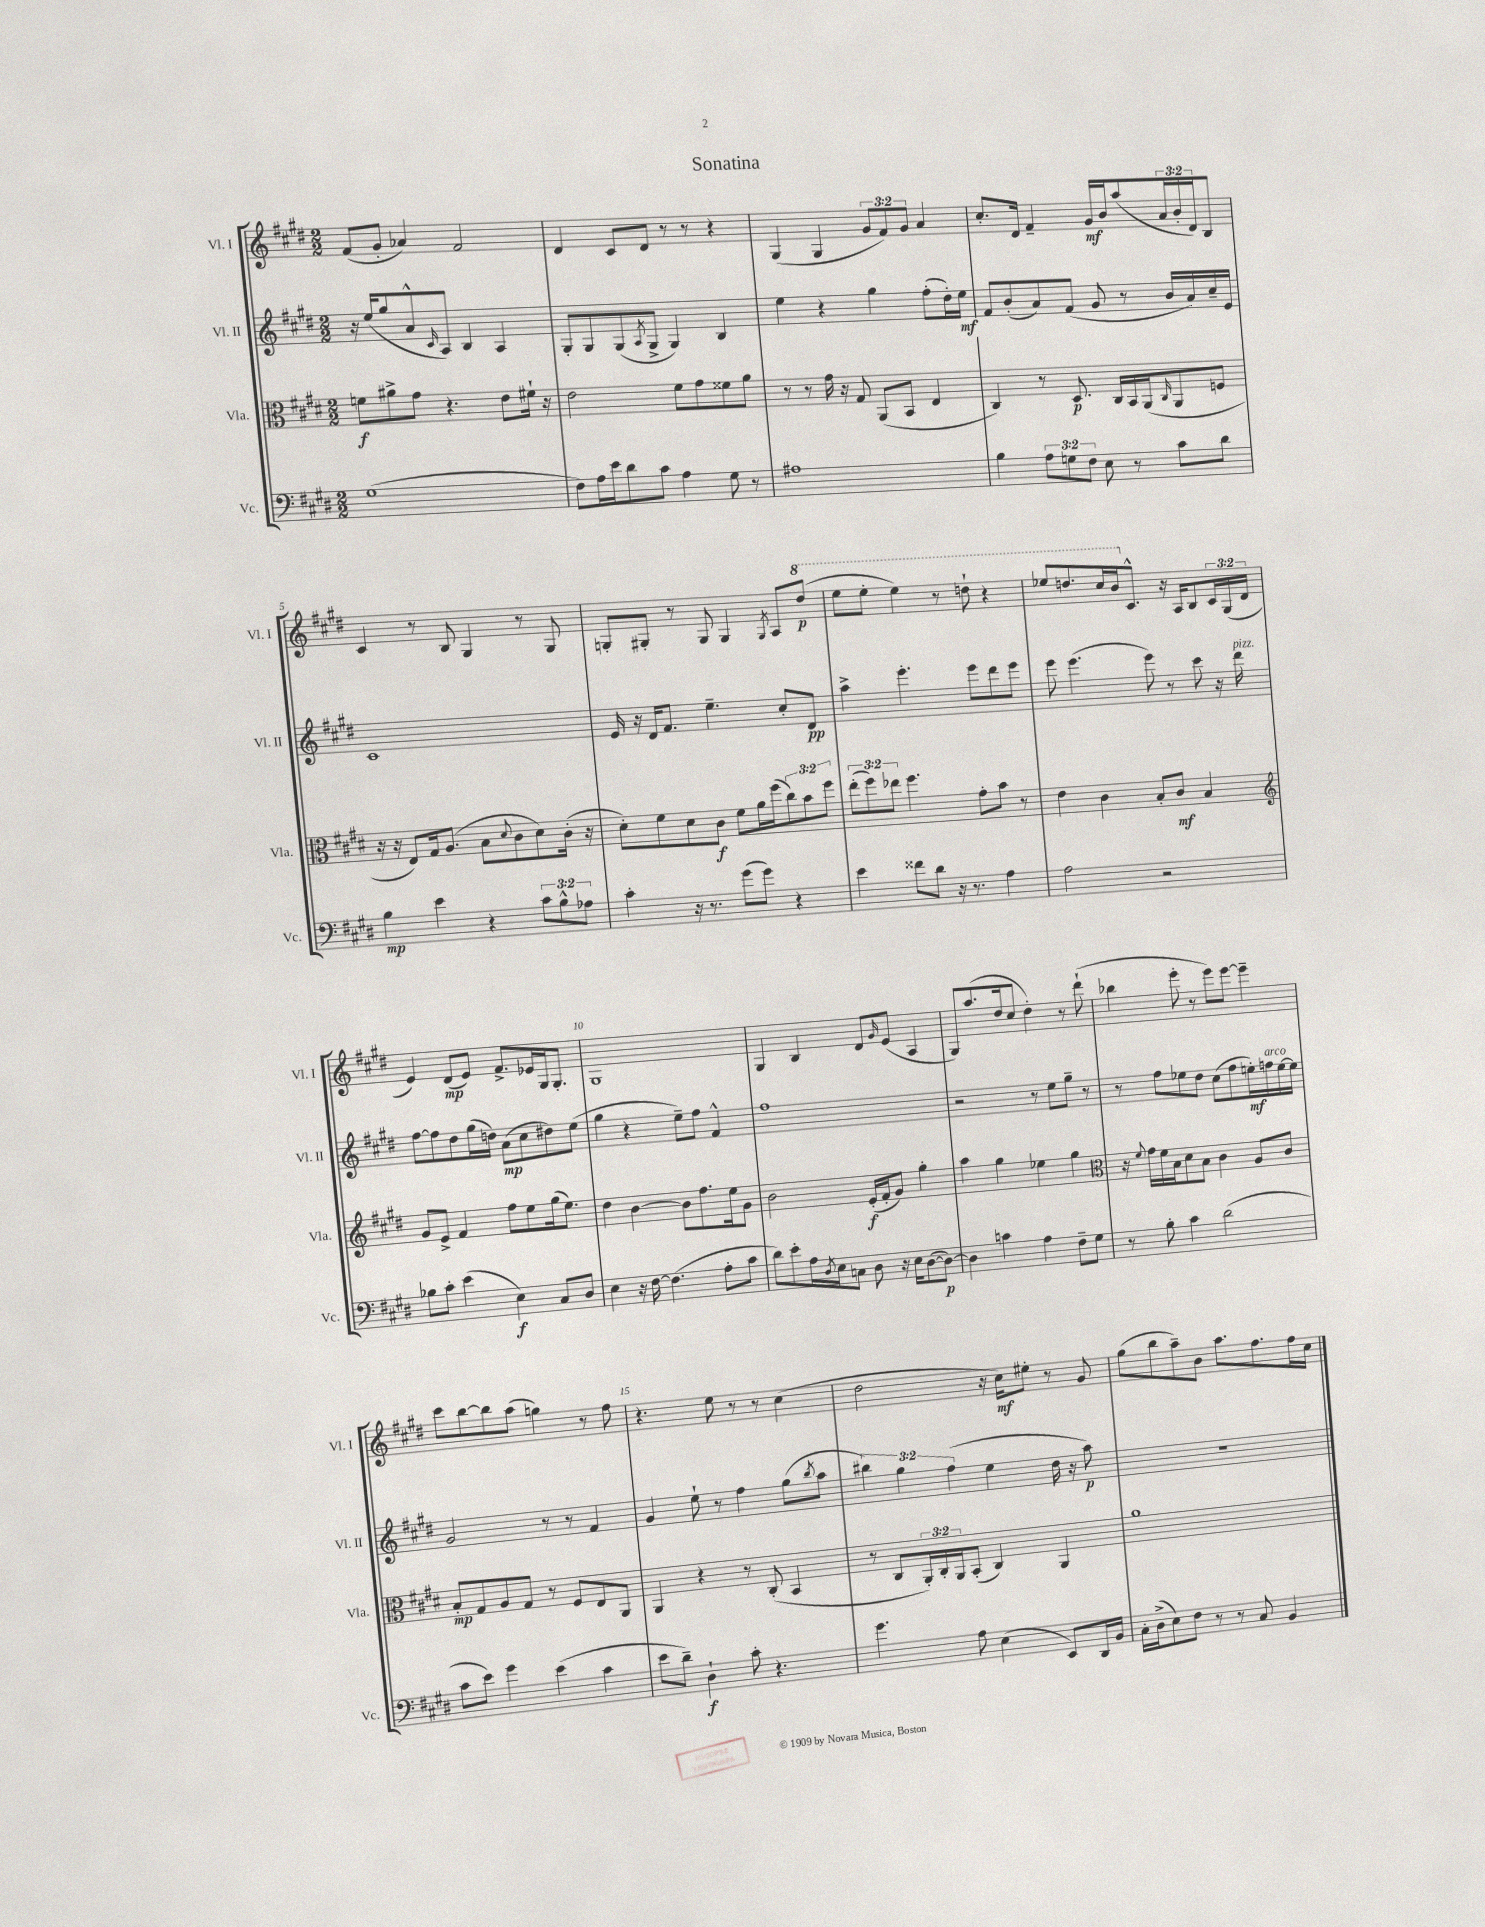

**kern	**dynam	**kern	**dynam	**kern	**dynam	**kern	**dynam
*part4	*part4	*part3	*part3	*part2	*part2	*part1	*part1
*staff4	*staff4	*staff3	*staff3	*staff2	*staff2	*staff1	*staff1
*I"Vc.	*	*I"Vla.	*	*I"Vl. II	*	*I"Vl. I	*
*I'Vc.	*	*I'Vla.	*	*I'Vl. II	*	*I'Vl. I	*
*clefF4	*	*clefC3	*	*clefG2	*	*clefG2	*
*k[f#c#g#d#]	*	*k[f#c#g#d#]	*	*k[f#c#g#d#]	*	*k[f#c#g#d#]	*
*M2/2	*	*M2/2	*	*M2/2	*	*M2/2	*
=1	=1	=1	=1	=1	=1	=1	=1
(1G#	.	8fn\L	f	16r	.	(8f#/L	.
.	.	.	.	(16ee/KL	.	.	.
.	.	8a#X^\	.	8gg#/	.	8g#'/J	.
.	.	8g#\J	.	8a^^/	.	4a-X/)	.
.	.	.	.	16qqc#/	.	.	.
.	.	4.r	.	8A/J)	.	.	.
.	.	.	.	4B/	.	2f#/	.
.	.	8e\L	.	4A/	.	.	.
.	.	16f#X`\Jk	.	.	.	.	.
.	.	16r	.	.	.	.	.
=2	=2	=2	=2	=2	=2	=2	=2
8F#\L)	.	2e\	.	8G#'/L	.	4d#/	.
16A\L	.	.	.	8G#/	.	.	.
16e\J	.	.	.	.	.	.	.
8d#\	.	.	.	(8G#/	.	8c#/L	.
.	.	.	.	8qA/	.	.	.
8c#\J	.	.	.	8G#^/J	.	8d#/J	.
4A\	.	8f#\L	.	4G#/)	.	8r	.
.	.	8g#\	.	.	.	8r	.
8G#\	.	8f##X\	.	4B/	.	4r	.
8r	.	8a\J	.	.	.	.	.
=3	=3	=3	=3	=3	=3	=3	=3
1A#X	.	8r	.	4ee\	.	(4G#/	.
.	.	8r	.	.	.	.	.
.	.	16g#\	.	4r	.	4G#/	.
.	.	16r	.	.	.	.	.
.	.	8G#/	.	.	.	.	.
.	.	(8AA/L	.	4gg#\	.	12g#/L	.
.	.	.	.	.	.	12f#/)	.
.	.	8BB/J	.	.	.	.	.
.	.	.	.	.	.	12g#/J	.
.	.	4E/	.	(8ff#'\L	.	4a/	.
.	.	.	.	16dd#'\L)	.	.	.
.	.	.	.	16ee\JJ	mf	.	.
=4	=4	=4	=4	=4	=4	=4	=4
4B\	.	4C#/)	.	8f#/L	.	8.cc#'/L	.
.	.	.	.	(8b'/	.	.	.
.	.	.	.	.	.	16d#/Jk	.
12A\L	.	8r	.	8a/)	.	4f#~/	.
12Gn\	.	.	.	.	.	.	.
.	.	8.D#/	p	(8f#/J	.	.	.
12F#\J	.	.	.	.	.	.	.
8E\	.	.	.	8g#/	.	16g#/LL	mf
.	.	16C#/LL	.	.	.	16b/J	.
8r	.	16BB/	.	8r	.	(8aa/	.
.	.	(16AA/J	.	.	.	.	.
.	.	16qqC#/	.	.	.	.	.
8c#\L	.	8AA/	.	16b/LL	.	24a/L	.
.	.	.	.	.	.	24b'/	.
.	.	.	.	16a/)	.	.	.
.	.	.	.	.	.	24d#/J)	.
8d#\J	.	8Fn/J	.	16cc#~/	.	8B/J	.
.	.	.	.	16e/JJ	.	.	.
!!LO:LB:g=z
=5	=5	=5	=5	=5	=5	=5	=5
4B\	mp	16r	.	1c#	.	4c#/	.
.	.	16r	.	.	.	.	.
.	.	8E/L)	.	.	.	.	.
4e\	.	16G#/k	.	.	.	8r	.
.	.	(8.A/J	.	.	.	.	.
.	.	.	.	.	.	8B/	.
4r	.	8B\L	.	.	.	4G#/	.
.	.	8qqd#/	.	.	.	.	.
.	.	8c#\	.	.	.	.	.
12c#\L	.	8d#\)	.	.	.	8r	.
12B^^\	.	.	.	.	.	.	.
.	.	(16c#'\Jk	.	.	.	8G#/	.
12A-X\J	.	.	.	.	.	.	.
.	.	16r	.	.	.	.	.
=6	=6	=6	=6	=6	=6	=6	=6
4c#'\	.	8d#'\L)	.	16e/	.	8Gn'/L	.
.	.	.	.	16r	.	.	.
.	.	8f#\	.	16d#/KL	.	8G#X'/J	.
.	.	.	.	8.f#/J	.	.	.
16r	.	8d#\	.	.	.	8r	.
8.r	.	.	.	.	.	.	.
.	.	8c#\J	f	4.ee~\	.	8G#/	.
(8g#\L	.	8f#\L	.	.	.	4G#/	.
8g#\J)	.	16a\L	.	.	.	.	.
.	.	(16ff#\J	.	.	.	.	.
.	.	.	.	.	.	8qG#/	.
4r	.	12cc#\)	.	8cc#'/L	.	8A/L	.
.	.	12b\	.	.	.	.	.
*	*	*	*	*	*	*8va	*
.	.	.	.	8d#/J	pp	(8ddd#/J	p
.	.	12ff#\J	.	.	.	.	.
=7	=7	=7	=7	=7	=7	=7	=7
4e\	.	(12ee'\L	.	4aa^\	.	8eee\L	.
.	.	12ff#\)	.	.	.	.	.
.	.	.	.	.	.	8eee'\J	.
.	.	12ee-X\J	.	.	.	.	.
8f##X\L	.	4.ff#\	.	4.eee'\	.	4eee\)	.
8d#\J	.	.	.	.	.	.	.
16r	.	.	.	.	.	8r	.
8.r	.	.	.	.	.	.	.
.	.	8g#'\L	.	8eee\L	.	8dddn`\	.
4A\	.	8b\J	.	8ddd#\	.	4r	.
.	.	8r	.	8eee\J	.	.	.
=8	=8	=8	=8	=8	=8	=8	=8
2A\	.	4e\	.	8eee\	.	8eee-X/L	.
.	.	.	.	(4.eee\	.	8.dddn/	.
.	.	4c#\	.	.	.	.	.
.	.	.	.	.	.	16ccc#/L	.
.	.	.	.	.	.	16bb/J	.
*	*	*	*	*	*	*X8va	*
.	.	.	.	.	.	8.c#^^/J	.
2r	.	8B'/L	.	8eee\)	.	.	.
.	.	8c#/J	mf	8r	.	16r	.
.	.	.	.	.	.	16A/KL	.
.	.	4B/	.	8ccc#\	.	8B/	.
.	.	.	.	16r	.	24c#/L	.
.	.	.	.	.	.	(24G#/	.
!	!	!	!	!LO:TX:a:i:t=pizz.	!	!	!
.	.	.	.	16ddd#\	.	.	.
.	.	.	.	.	.	24d#/JJ	.
!!LO:LB:g=z
=9	=9	=9	=9	=9	=9	=9	=9
*	*	*clefG2	*	*	*	*	*
8B-X\L	.	8g#/L	.	[8ff#\L	.	4e/)	.
8c#'\J	.	8e^/J	.	8ff#\]	.	.	.
(4e\	.	4f#/	.	8dd#\	.	(8d#/L	mp
.	.	.	.	(16gg#\L	.	8e/J)	.
.	.	.	.	16ddn\JJ)	.	.	.
4E\)	f	8ff#\L	.	(8a\L	mp	8.f#^/L	.
.	.	8ee\	.	8cc#\	.	.	.
.	.	.	.	.	.	16e-X/L	.
8C#/L	.	(16gg#\k	.	8dd#X\)	.	16G#/J	.
.	.	8.ee\J)	.	.	.	8.G#'/J	.
8D#/J	.	.	.	(8ee\J	.	.	.
=10	=10	=10	=10	=10	=10	=10	=10
4E\	.	4dd#\	.	4gg#\	.	1G#	.
16r	.	[4b\	.	4r	.	.	.
[16F#\	.	.	.	.	.	.	.
(4.F#\]	.	.	.	.	.	.	.
.	.	8b\L]	.	8ee~\L)	.	.	.
.	.	8.ff#\	.	8ff#\J	.	.	.
8A'\L	.	.	.	4f#^^/	.	.	.
.	.	16ee\k	.	.	.	.	.
8c#\J	.	8g#\J	.	.	.	.	.
=11	=11	=11	=11	=11	=11	=11	=11
8d#\L)	.	2b\	.	1ff#	.	4G#/	.
8e'\	.	.	.	.	.	.	.
16A\L	.	.	.	.	.	4B/	.
8qD#/	.	.	.	.	.	.	.
16E\J	.	.	.	.	.	.	.
8Cn\J	.	.	.	.	.	.	.
8D#\	.	(16e'/LL	f	.	.	8d#/L	.
.	.	16f#'/J	.	.	.	.	.
.	.	.	.	.	.	16qqg#/	.
16r	.	8g#/J)	.	.	.	(8e/J	.
16E\KL	.	.	.	.	.	.	.
([8D#\	.	4gg#'\	.	.	.	4A/	.
8D#\J_)	p	.	.	.	.	.	.
=12	=12	=12	=12	=12	=12	=12	=12
4D#\]	.	4aa\	.	2r	.	8G#/L)	.
.	.	.	.	.	.	(8.aa/	.
4cn\	.	4gg#\	.	.	.	.	.
.	.	.	.	.	.	16dd#/k	.
.	.	.	.	.	.	8cc#/J	.
4A\	.	4ee-X\	.	8r	.	4dd#'\)	.
.	.	.	.	8ee\L	.	.	.
8F#~\L	.	4gg#\	.	8gg#~\J	.	8r	.
8G#\J	.	.	.	8r	.	(8ddd#`\	.
=13	=13	=13	=13	=13	=13	=13	=13
*	*	*clefC3	*	*	*	*	*
8r	.	16r	.	8r	.	4bb-X\	.
.	.	8qqf#/	.	.	.	.	.
.	.	16g#\LL	.	.	.	.	.
8B'\	.	16f#\	.	8ff#\L	.	.	.
.	.	16B\J	.	.	.	.	.
4c#\	.	8d#\	.	8ee-X\	.	8eee'\	.
.	.	8B\J	.	8dd#\J	.	8r	.
(2d#\	.	4c#\	.	(8cc#\L	.	8eee\L)	.
.	.	.	.	8ff#\	.	[8eee\J	.
.	.	8A/L	.	16een'\L)	mf	4eee~\]	.
!	!	!	!	!LO:TX:a:i:t=arco	!	!	!
.	.	.	.	16ffn\	.	.	.
.	.	8c#/J	.	[16ee\	.	.	.
.	.	.	.	16ee\JJ]	.	.	.
!!LO:LB:g=z
=14	=14	=14	=14	=14	=14	=14	=14
8c#\L	.	8B'/L	mp	2g#/	.	8ccc#\L	.
8e\J)	.	8G#/	.	.	.	[8bb\	.
4g#\	.	8A/	.	.	.	8bb\]	.
.	.	8G#/J	.	.	.	(8aa\J	.
(4e\	.	8r	.	8r	.	4ggn\)	.
.	.	8F#/L	.	8r	.	.	.
4c#\	.	8E/	.	4f#/	.	8r	.
.	.	8AA/J	.	.	.	8ff#\	.
=15	=15	=15	=15	=15	=15	=15	=15
8e\L	.	4AA/	.	4g#/	.	4.r	.
8d#~\J)	.	.	.	.	.	.	.
4D#`\	f	4r	.	8ee`\	.	.	.
.	.	.	.	8r	.	8ee\	.
8c#'\	.	8r	.	4ff#\	.	8r	.
4.r	.	(8C#'/	.	.	.	8r	.
.	.	4BB/	.	(8gg#\L	.	(4cc#\	.
.	.	.	.	8qbb/	.	.	.
.	.	.	.	8aa\J	.	.	.
=16	=16	=16	=16	=16	=16	=16	=16
4.g#\	.	8r	.	6bb#X\)	.	2dd#\	.
.	.	8C#/L	.	.	.	.	.
.	.	.	.	6gg#\	.	.	.
.	.	24AA'/L)	.	.	.	.	.
.	.	24C#'/	.	.	.	.	.
.	.	24AA/J	.	(6ff#\	.	.	.
8A\	.	(8BB'/J	.	.	.	.	.
(4E\	.	4C#/)	.	4ee\	.	16r	.
.	.	.	.	.	.	16cc#\KL)	mf
.	.	.	.	.	.	8ee#X'\J	.
8EE/L)	.	4AA/	.	16dd#\	.	8r	.
.	.	.	.	16r	.	.	.
16DD#/L	.	.	.	8aa\)	p	8g#/	.
16BB/JJ	.	.	.	.	.	.	.
=17	=17	=17	=17	=17	=17	=17	=17
16C#'\LL	.	1a	.	1r	.	(8gg#\L	.
(16D#^\J	.	.	.	.	.	.	.
8E\)	.	.	.	.	.	8bb\	.
8F#\J	.	.	.	.	.	8aa~\)	.
8r	.	.	.	.	.	8b\J	.
8r	.	.	.	.	.	8.aa\L	.
8C#/	.	.	.	.	.	.	.
.	.	.	.	.	.	8.ff#\	.
4BB/	.	.	.	.	.	.	.
.	.	.	.	.	.	16ff#\L	.
.	.	.	.	.	.	16cc#\JJ	.
==	==	==	==	==	==	==	==
*-	*-	*-	*-	*-	*-	*-	*-
